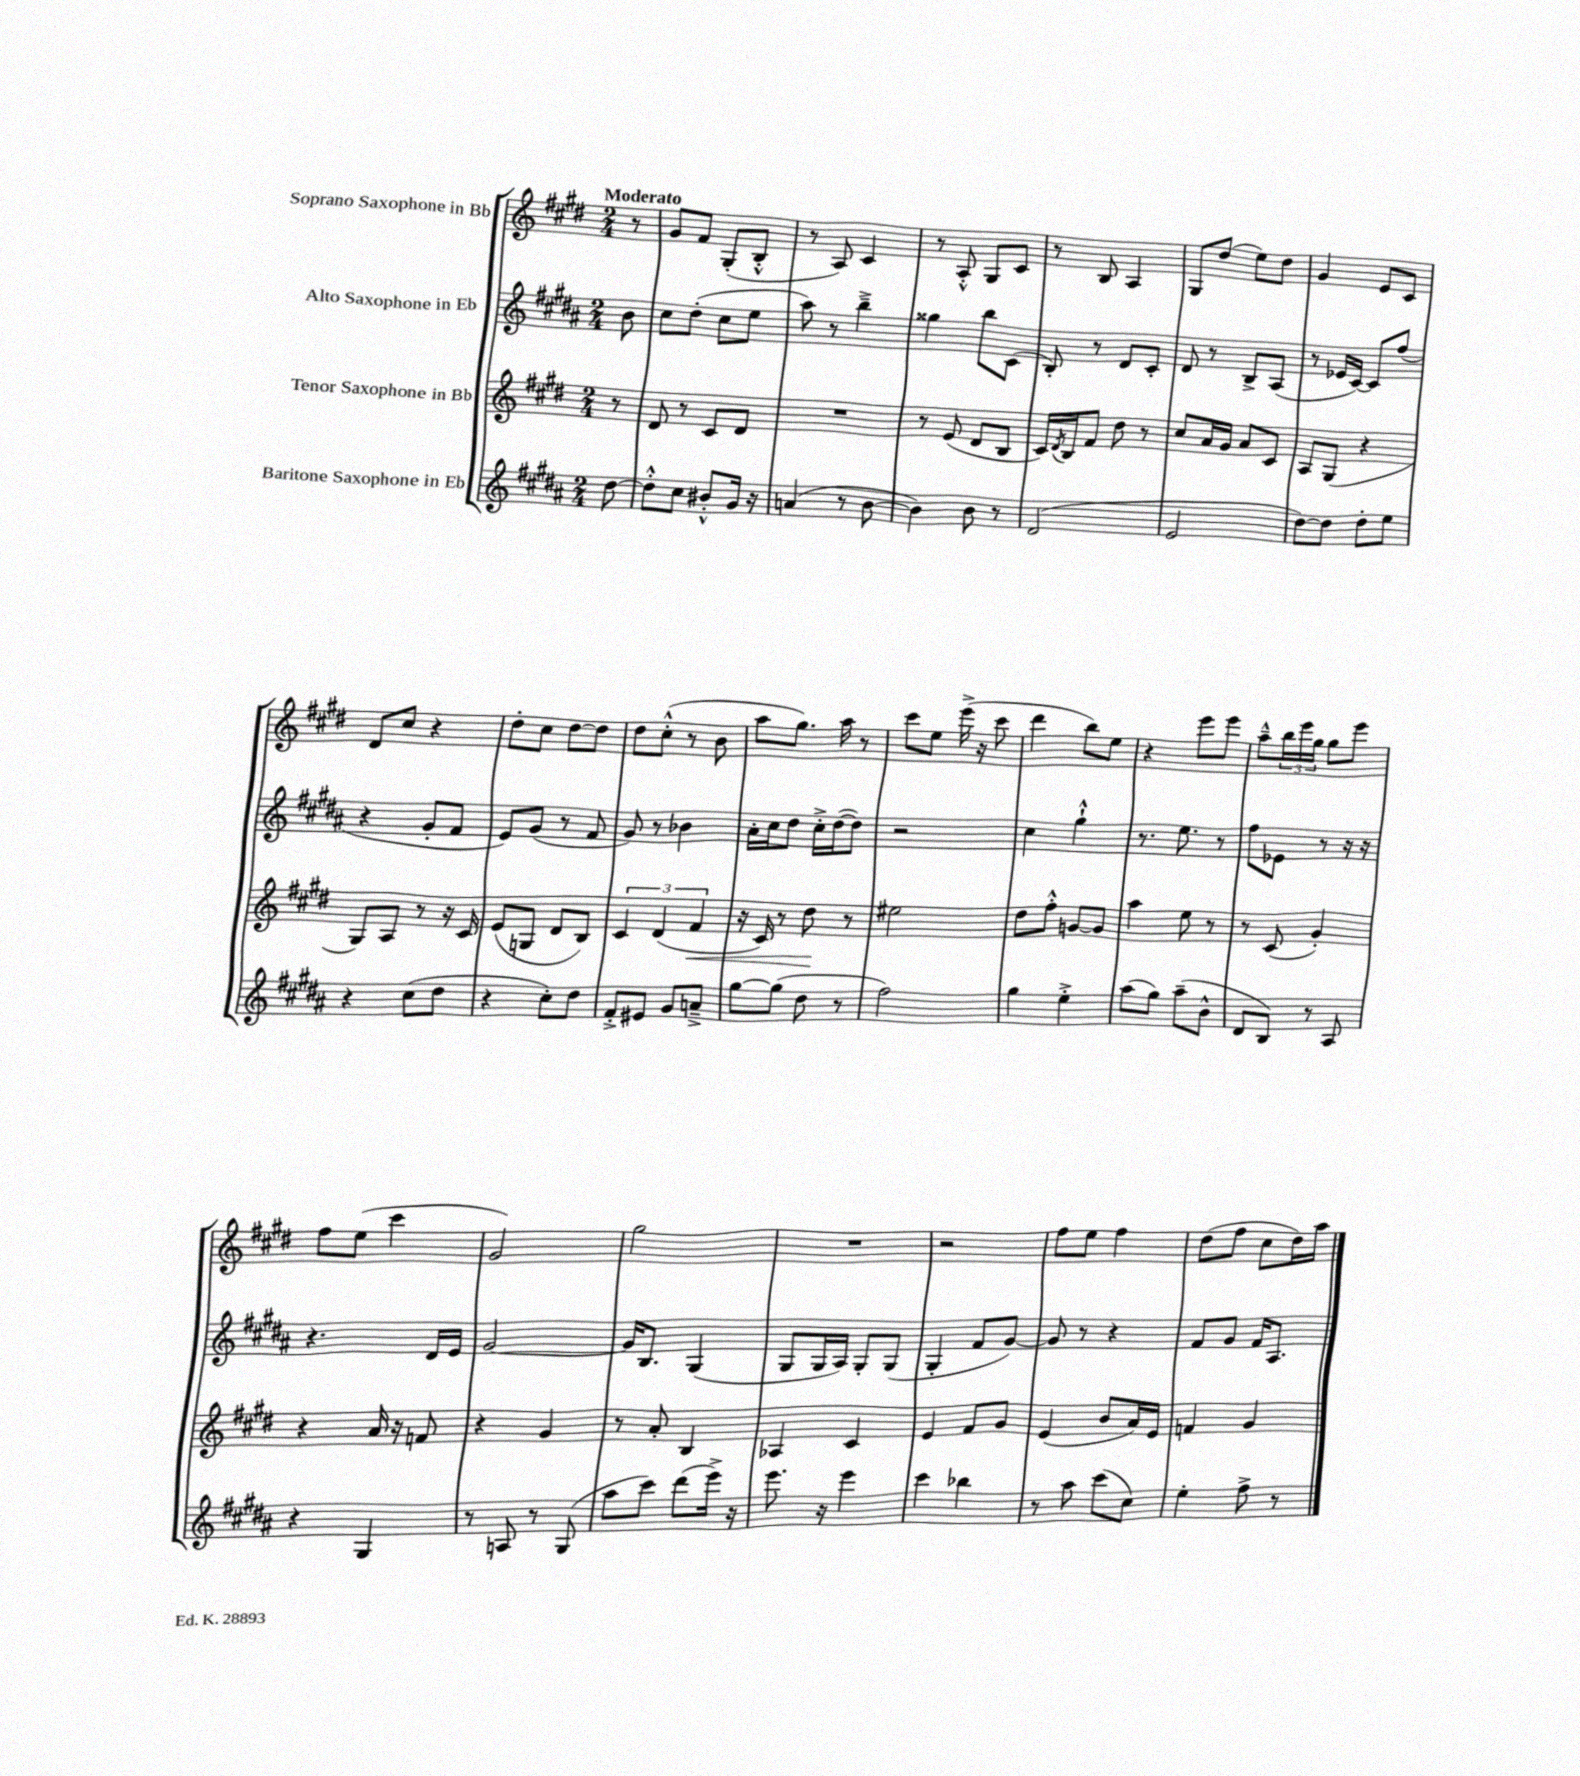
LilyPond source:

<<
\new StaffGroup <<
\new Staff = "s0" \with { instrumentName = "Soprano Saxophone in Bb" } {
    \clef treble \key e \major \numericTimeSignature \time 2/4 \partial 8 \tempo "Moderato"
    r8 |
    gis'8 fis'8 gis8-.( b8-.-^ |
    r8 a8) cis'4 |
    r8 a8-.-^ gis8 cis'8 |
    r8 b8 a4 |
    gis8 dis''8( e''8) dis''8 |
    gis'4 e'8 cis'8 |
    dis'8 cis''8 r4 |
    dis''8-. cis''8 dis''8~ dis''8 |
    dis''8 cis''8-.-^( r8 b'8 |
    a''8 gis''8.) a''16 r8 |
    cis'''8 e''8 e'''16->( r16 cis'''8 |
    dis'''4 b''8) e''8 |
    r4 e'''8 e'''8 |
    a''8---^ \tuplet 3/2 { b''16 e'''16 gis''16 } gis''8 e'''8 |
    fis''8 e''8( cis'''4 |
    gis'2) |
    gis''2 |
    R2 |
    r2 |
    fis''8 e''8 fis''4 |
    dis''8( fis''8 cis''8 dis''16) a''16 \bar "|." |
}
\new Staff = "s1" \with { instrumentName = "Alto Saxophone in Eb" } {
    \clef treble \key b \major \numericTimeSignature \time 2/4 \partial 8
    b'8 |
    cis''8 dis''8-.( cis''8 e''8 |
    ais''8) r8 b''4---> |
    gisis''4 b''8 cis'8( |
    b8-.) r8 dis'8 cis'8-. |
    dis'8 r8 b8-> ais8( |
    r8 ees'16 cis'16~) cis'8 fis''8( |
    r4 gis'8-. fis'8 |
    e'8) gis'8( r8 fis'8 |
    gis'8) r8 bes'4 |
    ais'16-. cis''16 dis''8 cis''16-.-> dis''16~( dis''8) |
    r2 |
    cis''4 gis''4-!-^ |
    r8. e''8. r8 |
    fis''8 ees'8 r8 r16 r16 |
    r4. dis'16 e'16 |
    gis'2~ |
    gis'16 b8. gis4( |
    gis8 gis16 ais16) gis8-. gis8( |
    gis4-. fis'8 gis'8~) |
    gis'8 r8 r4 |
    fis'8 gis'8 fis'16 ais8. \bar "|." |
}
\new Staff = "s2" \with { instrumentName = "Tenor Saxophone in Bb" } {
    \clef treble \key e \major \numericTimeSignature \time 2/4 \partial 8
    r8 |
    dis'8 r8 cis'8 dis'8 |
    R2 |
    r8 e'8( dis'8 b8 |
    cis'16) \acciaccatura { dis'8 } b16 fis'8 dis''8 r8 |
    cis''8 a'16 gis'16 a'8 cis'8 |
    a8 gis8( r4 |
    gis8) a8 r8 r16 cis'16 |
    e'8( g8 dis'8 b8) |
    \tuplet 3/2 { cis'4 dis'4( fis'4\< } |
    r16 cis'16) r8 dis''8\! r8 |
    eis''2 |
    dis''8 fis''8-.-^ g'8~ g'8 |
    a''4 e''8 r8 |
    r8 cis'8( gis'4-.) |
    r4 a'16 r16 f'8 |
    r4 gis'4 |
    r8 a'8-. b4 |
    aes4 cis'4 |
    e'4 fis'8 gis'8 |
    e'4( b'8 a'16) e'16 |
    f'4 gis'4 \bar "|." |
}
\new Staff = "s3" \with { instrumentName = "Baritone Saxophone in Eb" } {
    \clef treble \key b \major \numericTimeSignature \time 2/4 \partial 8
    dis''8~ |
    dis''8-.-^ cis''8 bis'8-.-^ gis'16 r16 |
    a'4( r8 b'8~ |
    b'4) b'8 r8 |
    dis'2( |
    e'2 |
    dis''8~) dis''8 dis''8-. e''8 |
    r4 cis''8( dis''8 |
    r4 cis''8-.) dis''8 |
    fis'8-.-> eis'8 gis'8 a'8---> |
    gis''8~ gis''8( dis''8 r8 |
    fis''2) |
    gis''4 e''4-.-> |
    ais''8( gis''8) ais''8--( b'8-^ |
    dis'8 b8) r8 ais8 |
    r4 gis4 |
    r8 a8 r8 gis8( |
    ais''8 cis'''8) dis'''8( e'''16->) r16 |
    e'''8. r16 e'''4 |
    cis'''4 bes''4 |
    r8 ais''8 cis'''8( cis''8) |
    e''4-. fis''8-> r8 \bar "|." |
}
>>
>>
\layout { \context { \Score \remove "Bar_number_engraver" } }
